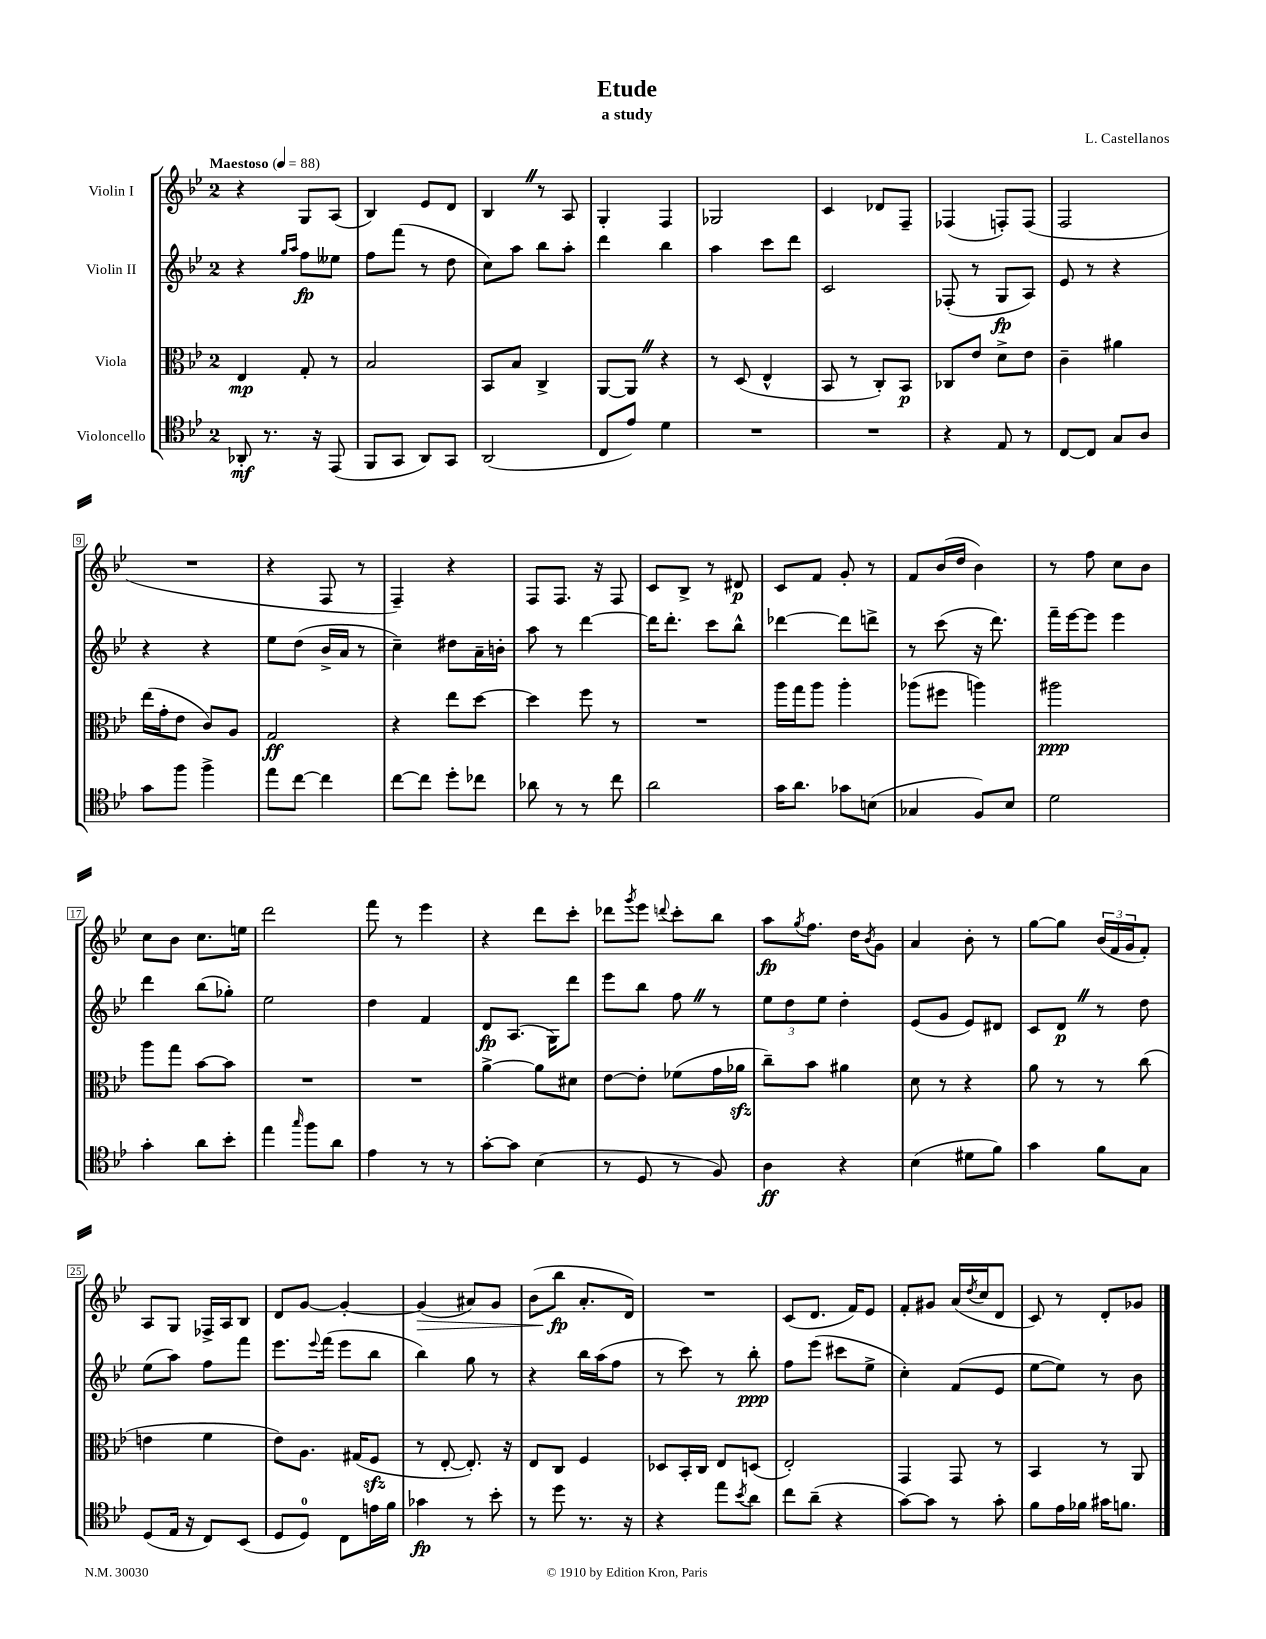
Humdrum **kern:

**kern	**dynam	**kern	**dynam	**kern	**dynam	**kern	**dynam
*part4	*part4	*part3	*part3	*part2	*part2	*part1	*part1
*staff4	*staff4	*staff3	*staff3	*staff2	*staff2	*staff1	*staff1
*I"Violoncello	*	*I"Viola	*	*I"Violin II	*	*I"Violin I	*
*clefC4	*	*clefC3	*	*clefG2	*	*clefG2	*
*k[b-e-]	*	*k[b-e-]	*	*k[b-e-]	*	*k[b-e-]	*
*M2/4	*	*M2/4	*	*M2/4	*	*M2/4	*
*MM88	*	*MM88	*	*MM88	*	*MM88	*
=1	=1	=1	=1	=1	=1	=1	=1
!	!	!	!	!	!	!LO:TX:a:B:t=Maestoso	!
8AA-X'/	mf	4E-/	mp	4r	.	4r	.
8.r	.	.	.	.	.	.	.
.	.	.	.	16qqgg/LL	.	.	.
.	.	.	.	16qqaa/JJ	.	.	.
.	.	8G'/	.	8ff\L	fp	8G/L	.
16r	.	.	.	.	.	.	.
(8EE-/	.	8r	.	8ee--X\J	.	(8A/J	.
=2	=2	=2	=2	=2	=2	=2	=2
8FF/L	.	2B-/	.	8ff\L	.	4B-/)	.
8GG/J	.	.	.	(8fff\J	.	.	.
8AA/L)	.	.	.	8r	.	8e-/L	.
8GG/J	.	.	.	8dd\	.	8d/J	.
=3	=3	=3	=3	=3	=3	=3	=3
(2AA/	.	8BB-/L	.	8cc\L)	.	4B-Z/	.
.	.	8B-/J	.	8aa\J	.	.	.
.	.	4C^/	.	8bb-\L	.	8r	.
.	.	.	.	8aa'\J	.	8A/	.
=4	=4	=4	=4	=4	=4	=4	=4
8C/L	.	[8AA/L	.	4ddd\	.	4G'/	.
8e-/J)	.	8AAZ/J]	.	.	.	.	.
4d\	.	4r	.	4bb-\	.	4F/	.
=5	=5	=5	=5	=5	=5	=5	=5
2r	.	8r	.	4aa\	.	2G-X/	.
.	.	(8D/	.	.	.	.	.
.	.	4E-^^/	.	8ccc\L	.	.	.
.	.	.	.	8ddd\J	.	.	.
=6	=6	=6	=6	=6	=6	=6	=6
2r	.	8BB-/	.	2c/	.	4c/	.
.	.	8r	.	.	.	.	.
.	.	8C'/L)	.	.	.	8d-X/L	.
.	.	8BB-/J	p	.	.	8F~/J	.
=7	=7	=7	=7	=7	=7	=7	=7
4r	.	8C-X/L	.	(8F-X'/	.	(4F-X/	.
.	.	8e-/J	.	8r	.	.	.
8E-/	.	8d^\L	.	8G/L	fp	8Fn'/L)	.
8r	.	8e-\J	.	8A/J)	.	(8F/J	.
=8	=8	=8	=8	=8	=8	=8	=8
[8C/L	.	4c~\	.	8e-/	.	2F/	.
8C/J]	.	.	.	8r	.	.	.
8G/L	.	4a#X\	.	4r	.	.	.
8A/J	.	.	.	.	.	.	.
!!LO:LB:g=z
=9	=9	=9	=9	=9	=9	=9	=9
8g\L	.	(16ee-\LL	.	4r	.	2r	.
.	.	16g'\J	.	.	.	.	.
8ff\J	.	8e-\J	.	.	.	.	.
4ff^\	.	8c/L)	.	4r	.	.	.
.	.	8A/J	.	.	.	.	.
=10	=10	=10	=10	=10	=10	=10	=10
8ee-\L	.	2G/	ff	8ee-\L	.	4r	.
[8cc\J	.	.	.	(8dd\J	.	.	.
4cc\]	.	.	.	16b-^/LL	.	8F/	.
.	.	.	.	16a/JJ	.	.	.
.	.	.	.	8r	.	8r	.
=11	=11	=11	=11	=11	=11	=11	=11
[8cc\L	.	4r	.	4cc~\)	.	4F~/)	.
8cc\J]	.	.	.	.	.	.	.
8dd'\L	.	8ee-\L	.	8dd#X\L	.	4r	.
8cc-X\J	.	[8dd\J	.	16a~\L	.	.	.
.	.	.	.	16bn'\JJ	.	.	.
=12	=12	=12	=12	=12	=12	=12	=12
8a-X\	.	4dd\]	.	8aa\	.	8F/L	.
8r	.	.	.	8r	.	8.F/J	.
8r	.	8ff\	.	[4ddd\	.	.	.
.	.	.	.	.	.	16r	.
8cc\	.	8r	.	.	.	8F/	.
=13	=13	=13	=13	=13	=13	=13	=13
2a\	.	2r	.	16ddd\KL]	.	8c/L	.
.	.	.	.	8.ddd'\J	.	.	.
.	.	.	.	.	.	8B-^/J	.
.	.	.	.	8ccc\L	.	8r	.
.	.	.	.	8bb-^^\J	.	8d#X/	p
=14	=14	=14	=14	=14	=14	=14	=14
16g\KL	.	16aa\LL	.	[4ddd-X\	.	8c/L	.
8.a\J	.	16gg\J	.	.	.	.	.
.	.	8aa\J	.	.	.	8f/J	.
8g-X\L	.	4aa'\	.	8ddd-\L]	.	8g'/	.
(8Bn\J	.	.	.	8dddn^\J	.	8r	.
=15	=15	=15	=15	=15	=15	=15	=15
4G-X/	.	(8aa-X\L	.	8r	.	8f/L	.
.	.	8ff#X\J	.	(8ccc\	.	(16b-/L	.
.	.	.	.	.	.	16dd/JJ	.
8F/L)	.	4aan\)	.	16r	.	4b-\)	.
.	.	.	.	8.ddd\)	.	.	.
8B-/J	.	.	.	.	.	.	.
=16	=16	=16	=16	=16	=16	=16	=16
2d\	.	2aa#X\	ppp	16fff~\LL	.	8r	.
.	.	.	.	[16eee-\J	.	.	.
.	.	.	.	8eee-\J]	.	8ff\	.
.	.	.	.	4eee-\	.	8cc\L	.
.	.	.	.	.	.	8b-\J	.
!!LO:LB:g=z
=17	=17	=17	=17	=17	=17	=17	=17
4g'\	.	8aa\L	.	4ddd\	.	8cc\L	.
.	.	8gg\J	.	.	.	8b-\J	.
8a\L	.	[8b-\L	.	(8bb-\L	.	8.cc\L	.
8b-'\J	.	8b-\J]	.	8gg-X'\J)	.	.	.
.	.	.	.	.	.	16een\Jk	.
=18	=18	=18	=18	=18	=18	=18	=18
4ee-\	.	2r	.	2ee-\	.	2ddd\	.
16qqgg/	.	.	.	.	.	.	.
8ff\L	.	.	.	.	.	.	.
8a\J	.	.	.	.	.	.	.
=19	=19	=19	=19	=19	=19	=19	=19
4e-\	.	2r	.	4dd\	.	8fff\	.
.	.	.	.	.	.	8r	.
8r	.	.	.	4f/	.	4eee-\	.
8r	.	.	.	.	.	.	.
=20	=20	=20	=20	=20	=20	=20	=20
[8g'\L	.	[4a^\	.	8d/L	fp	4r	.
8g\J]	.	.	.	(8.A/J	.	.	.
(4B-\	.	8a\L]	.	.	.	8ddd\L	.
.	.	.	.	16G\KL)	.	.	.
.	.	8d#X\J	.	8ddd\J	.	8ccc'\J	.
=21	=21	=21	=21	=21	=21	=21	=21
8r	.	[8e-\L	.	8eee-\L	.	8ddd-X\L	.
.	.	.	.	.	.	8qggg/	.
8D/	.	8e-'\J]	.	8bb-\J	.	8eee-\J	.
.	.	.	.	.	.	8qqdddn/	.
8r	.	(8f-X\L	.	8ffZ\	.	8ccc'\L	.
8F/)	.	16g\L	.	8r	.	8bb-\J	.
.	.	16a-Xzz\JJ	.	.	.	.	.
=22	=22	=22	=22	=22	=22	=22	=22
4A\	ff	8cc~\L)	.	12ee-\L	.	8aa\L	fp
.	.	.	.	12dd\	.	.	.
.	.	.	.	.	.	8qgg/	.
.	.	8b-\J	.	.	.	8.ff\J	.
.	.	.	.	12ee-\J	.	.	.
4r	.	4a#X\	.	4dd'\	.	.	.
.	.	.	.	.	.	16dd\KL	.
.	.	.	.	.	.	8qb-/	.
.	.	.	.	.	.	8g\J	.
=23	=23	=23	=23	=23	=23	=23	=23
(4B-\	.	8d\	.	(8e-/L	.	4a/	.
.	.	8r	.	8g/J	.	.	.
8d#X\L	.	4r	.	8e-/L)	.	8b-'\	.
8f\J)	.	.	.	8d#X/J	.	8r	.
=24	=24	=24	=24	=24	=24	=24	=24
4g\	.	8a\	.	8c/L	.	[8gg\L	.
.	.	8r	.	8dZ/J	p	8gg\J]	.
8f\L	.	8r	.	8r	.	(24b-/LL	.
.	.	.	.	.	.	24f/	.
.	.	.	.	.	.	24g/J	.
8G\J	.	(8cc\	.	8dd\	.	8f'/J)	.
!!LO:LB:g=z
=25	=25	=25	=25	=25	=25	=25	=25
(8D/L	.	4en\	.	(8ee-\L	.	8A/L	.
16E-/Jk	.	.	.	8aa\J)	.	8G/J	.
16r	.	.	.	.	.	.	.
8C/L)	.	4f\	.	8ff\L	.	16F-X^/LL	.
.	.	.	.	.	.	16A/J	.
(8BB-/J	.	.	.	8fff\J	.	8B-/J	.
=26	=26	=26	=26	=26	=26	=26	=26
8D/L	.	8e-\L)	.	8.eee-\L	.	8d/L	.
8D/J)	.	8.A\J	.	.	.	[8g/J	.
.	.	.	.	8qqeee-/	.	.	.
.	.	.	.	(16fff\Jk	.	.	.
8C\L	.	.	.	8eee-\L	.	4g'/_	.
.	.	(16G#X/KL	.	.	.	.	.
16en\L	.	8Fzz/J	.	8bb-\J	.	.	.
16f\JJ	.	.	.	.	.	.	.
=27	=27	=27	=27	=27	=27	=27	=27
!	!	!	!	!	!	!	!LO:HP:b
4g-X\	fp	8r	.	4bb-\)	.	(4g/]	>
.	.	[8E-'/	.	.	.	.	.
8r	.	8.E-'/])	.	8gg\	.	8a#X/L)	.
8b-'\	.	.	.	8r	.	8g/J	.
.	.	16r	.	.	.	.	.
=28	=28	=28	=28	=28	=28	=28	=28
8r	.	8E-/L	.	4r	.	(8b-\L	.
8dd\	.	8C/J	.	.	.	8bb-\J	fp
8.r	.	4F/	.	16bb-\LL	.	8.a'/L	]
.	.	.	.	(16aa\J	.	.	.
.	.	.	.	8ff\J	.	.	.
16r	.	.	.	.	.	16d/Jk)	.
=29	=29	=29	=29	=29	=29	=29	=29
4r	.	8D-X/L	.	8r	.	2r	.
.	.	16BB-'/L	.	8ccc\)	.	.	.
.	.	16C/JJ	.	.	.	.	.
8ee-\L	.	8E-/L	.	8r	.	.	.
8qb-/	.	.	.	.	.	.	.
8a\J	.	(8Dn/J	.	8bb-'\	ppp	.	.
=30	=30	=30	=30	=30	=30	=30	=30
8cc\L	.	2E-'/)	.	8ff\L	.	(8c/L	.
(8a~\J	.	.	.	(8eee-\J	.	8.d/J	.
4r	.	.	.	8ccc#X\L	.	.	.
.	.	.	.	.	.	16f/KL)	.
.	.	.	.	8ee-^\J	.	8e-/J	.
=31	=31	=31	=31	=31	=31	=31	=31
[8g\L)	.	4GG/	.	4cc'\)	.	8f'/L	.
8g\J]	.	.	.	.	.	8g#X/J	.
8r	.	8GG/	.	(8f/L	.	(16a/LL	.
.	.	.	.	.	.	8qdd/	.
.	.	.	.	.	.	16cc/J	.
8g'\	.	8r	.	8e-/J	.	8d/J	.
=32	=32	=32	=32	=32	=32	=32	=32
8f\L	.	4BB-/	.	[8ee-\L	.	8c/)	.
16e-\L	.	.	.	8ee-\J])	.	8r	.
16f-X\JJ	.	.	.	.	.	.	.
16g#X\KL	.	8r	.	8r	.	8d'/L	.
8.fn\J	.	.	.	.	.	.	.
.	.	8AA/	.	8b-\	.	8g-X/J	.
==	==	==	==	==	==	==	==
*-	*-	*-	*-	*-	*-	*-	*-
